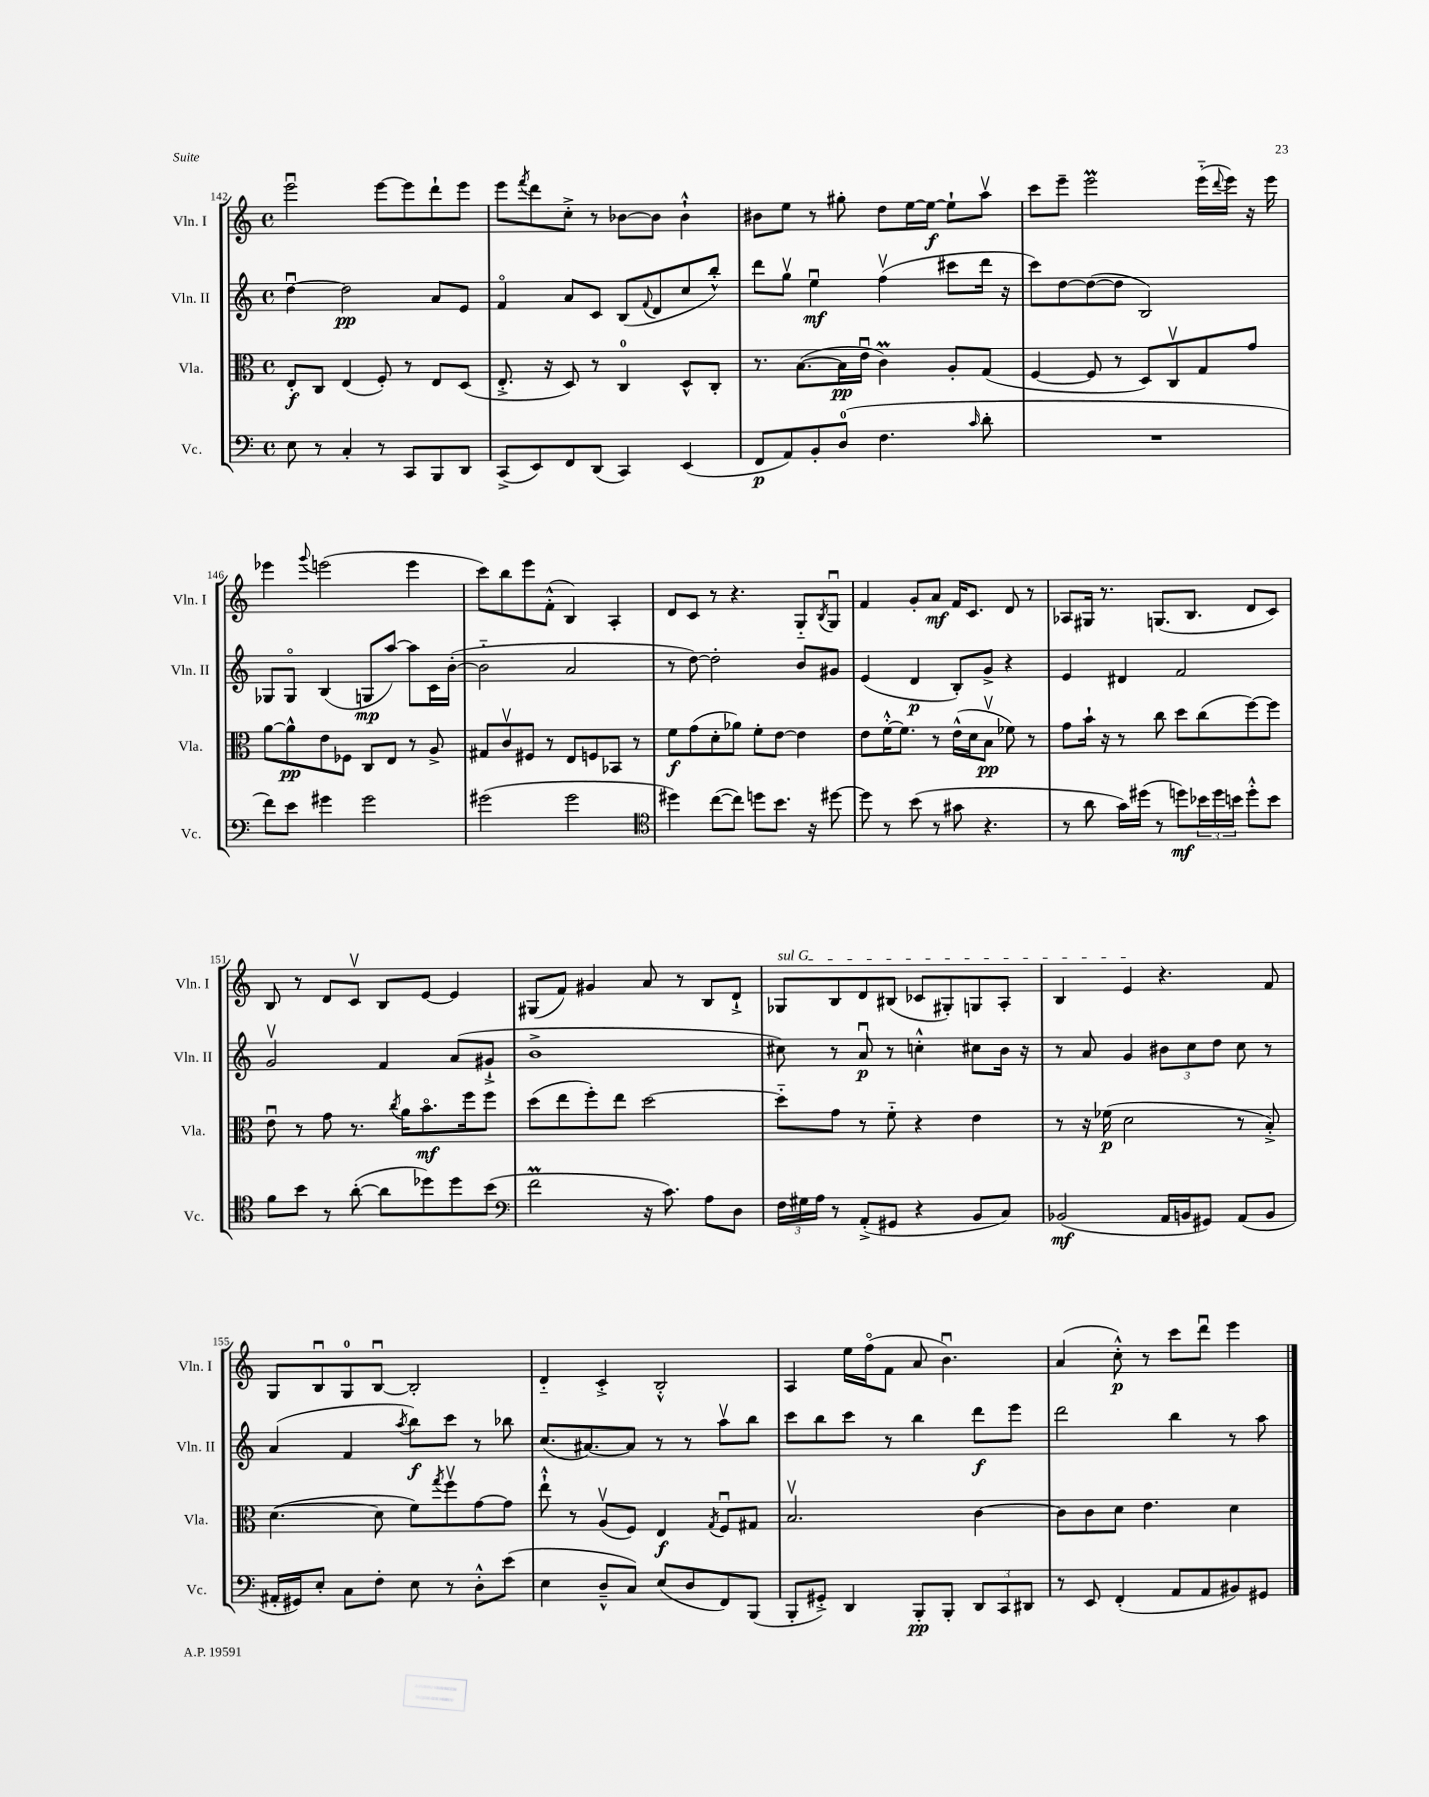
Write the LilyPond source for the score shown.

<<
\new StaffGroup <<
\new Staff = "s0" \with { instrumentName = "Vln. I" shortInstrumentName = "Vln. I" } {
    \clef treble \key c \major \defaultTimeSignature \time 4/4
    e'''2\downbow e'''8~ e'''8 d'''8-! e'''8 |
    e'''8 \acciaccatura { f'''8 } d'''8 c''8-.-> r8 bes'8~ bes'8 bes'4-!-^ |
    bis'8 e''8 r8 gis''8-. d''8 e''16~ e''16~\f e''8-! a''8\upbow |
    c'''8 e'''8-- e'''2\prall e'''16-_( \appoggiatura { d'''8 } e'''16) r16 e'''16 |
    ees'''4 \appoggiatura { g'''8 } e'''2( e'''4 |
    c'''8) b''8 e'''8 f'8-.-^( b4) a4-. |
    d'8 c'8 r8 r4. g8-_ \acciaccatura { b8 } g8\downbow |
    f'4 g'8-. a'8\mf f'16 c'8. d'8 r8 |
    aes8 gis16 r8. g8.( b8. d'8 c'8) |
    b8 r8 d'8 c'8\upbow b8 e'8~ e'4 |
    gis8( f'8) gis'4 a'8 r8 b8 d'8-!-> |
    \once \override TextSpanner.bound-details.left.text = \markup { \italic "sul G" } ges8\startTextSpan b8 d'8 bis8( ces'8 gis8-.) g8 a8-. |
    b4 e'4\stopTextSpan r4. f'8 |
    g8 b8\downbow g8-0 b8~\downbow b2-. |
    d'4-_ c'4-.-> b2-.-^ |
    a4 e''16 f''16\flageolet( f'8 a'8 b'4.\downbow) |
    a'4( c''8-.-^\p) r8 c'''8 d'''8\downbow e'''4 \bar "|." |
}
\new Staff = "s1" \with { instrumentName = "Vln. II" shortInstrumentName = "Vln. II" } {
    \clef treble \key c \major \defaultTimeSignature \time 4/4
    d''4~\downbow d''2\pp a'8 e'8 |
    f'4\flageolet a'8 c'8 b8( \appoggiatura { f'8 } d'8 c''8 b''8-.-^) |
    d'''8 g''8\upbow e''4\downbow\mf f''4\upbow( cis'''8 d'''16 r16 |
    c'''8) d''8~ d''8~( d''8 b2) |
    ges8 ges8\flageolet b4( g8\mp a''8~) a''8 c'16 b'16~-.( |
    b'2-_ a'2 |
    r8 d''8~) d''2-. b'8 gis'8 |
    e'4( d'4\p b8-.) g'8-> r4 |
    e'4 dis'4 f'2 |
    g'2\upbow f'4 a'8( gis'8-!-> |
    b'1-> |
    cis''8) r8 a'8\downbow\p r8 c''4-.-^ cis''8 b'16 r16 |
    r8 a'8 g'4 \tuplet 3/2 { bis'8 c''8 d''8 } c''8 r8 |
    a'4( f'4 \acciaccatura { a''8 } b''8\f) c'''8 r8 bes''8 |
    c''8.( ais'8.~) ais'8 r8 r8 a''8\upbow b''8 |
    c'''8 b''8 c'''8 r8 b''4 d'''8\f e'''8 |
    d'''2 b''4 r8 a''8 \bar "|." |
}
\new Staff = "s2" \with { instrumentName = "Vla." shortInstrumentName = "Vla." } {
    \clef alto \key c \major \defaultTimeSignature \time 4/4
    e8-.\f c8 e4( f8-.) r8 e8 d8( |
    e8.-.-> r16 d8) r8 c4-0 d8-^ c8-. |
    r8. b8.~( b16\pp e'16\downbow c'4\prall) a8-. g8( |
    f4~ f8 r8 d8) c8\upbow g8 g'8 |
    a'8~ a'8-^\pp e'8 fes8 c8 e8 r8 a8-> |
    gis8 c'8\upbow fis8 r8 e8 f8 bes,8 r8 |
    f'8\f g'8( d'8-. aes'8) f'8-. e'8~ e'4 |
    e'8 f'16~-.-^ f'8. r8 e'16-^( d'16 b8\upbow\pp fes'8) r8 |
    g'8 b'16-! r16 r8 c''8 d''8 c''8( f''8~) f''8 |
    e'8\downbow r8 g'8 r8. \acciaccatura { c''8 } a'16 b'8.\flageolet\mf f''16 f''8 |
    d''8( e''8 f''8-.) e''8 d''2~ |
    d''8-_ g'8 r8 f'8-_ r4 e'4 |
    r8 r16 fes'16\p( d'2 r8 b8-.->) |
    d'4.~( d'8 f'8) \acciaccatura { g''8 } f''8\upbow g'8~ g'8 |
    e''8-!-^ r8 a8\upbow( f8) e4\f \acciaccatura { g8 } f8\downbow gis8 |
    b2.\upbow c'4~ |
    c'8 c'8 d'8 e'4. d'4 \bar "|." |
}
\new Staff = "s3" \with { instrumentName = "Vc." shortInstrumentName = "Vc." } {
    \clef bass \key c \major \defaultTimeSignature \time 4/4
    e8 r8 c4-. r8 c,8 b,,8 d,8 |
    c,8->( e,8) f,8 d,8( c,4) e,4( |
    f,8\p a,8) b,8-. d8-0( f4. \grace { c'16 } d'8-. |
    R1 |
    f'8) e'8 gis'4 gis'2 |
    gis'2( gis'2 |
    \clef tenor dis''4) c''8~( c''8) d''8 b'8. r16 dis''8~ |
    dis''8 r8 b'8( r8 gis'8 r4. |
    r8 a'8 g'16) dis''16( r8 d''8\mf) \tuplet 3/2 { bes'16 d''16 b'16 } d''8-.-^ b'8 |
    f'8 b'8 r8 a'8~-.( a'8 des''8) des''8 b'8( |
    \clef bass f'2\prall r16 c'8.) a8 d8 |
    \tuplet 3/2 { f16 gis16 a16 } r8 a,8-.->( gis,8 r4 b,8 c8) |
    bes,2\mf( a,16 b,16 gis,8) a,8( b,8 |
    ais,16-. gis,16) e8-. c8 f8-. e8 r8 d8-.-^ e'8( |
    e4 d8---^ c8) e8( d8 f,8) b,,8( |
    b,,8-. gis,8-.->) d,4 b,,8-.\pp b,,8-. \tuplet 3/2 { d,8 c,8 dis,8 } |
    r8 e,8 f,4-.( a,8 a,8 bis,8) gis,8 \bar "|." |
}
>>
>>
\layout { \context { \Score currentBarNumber = #142 } }
